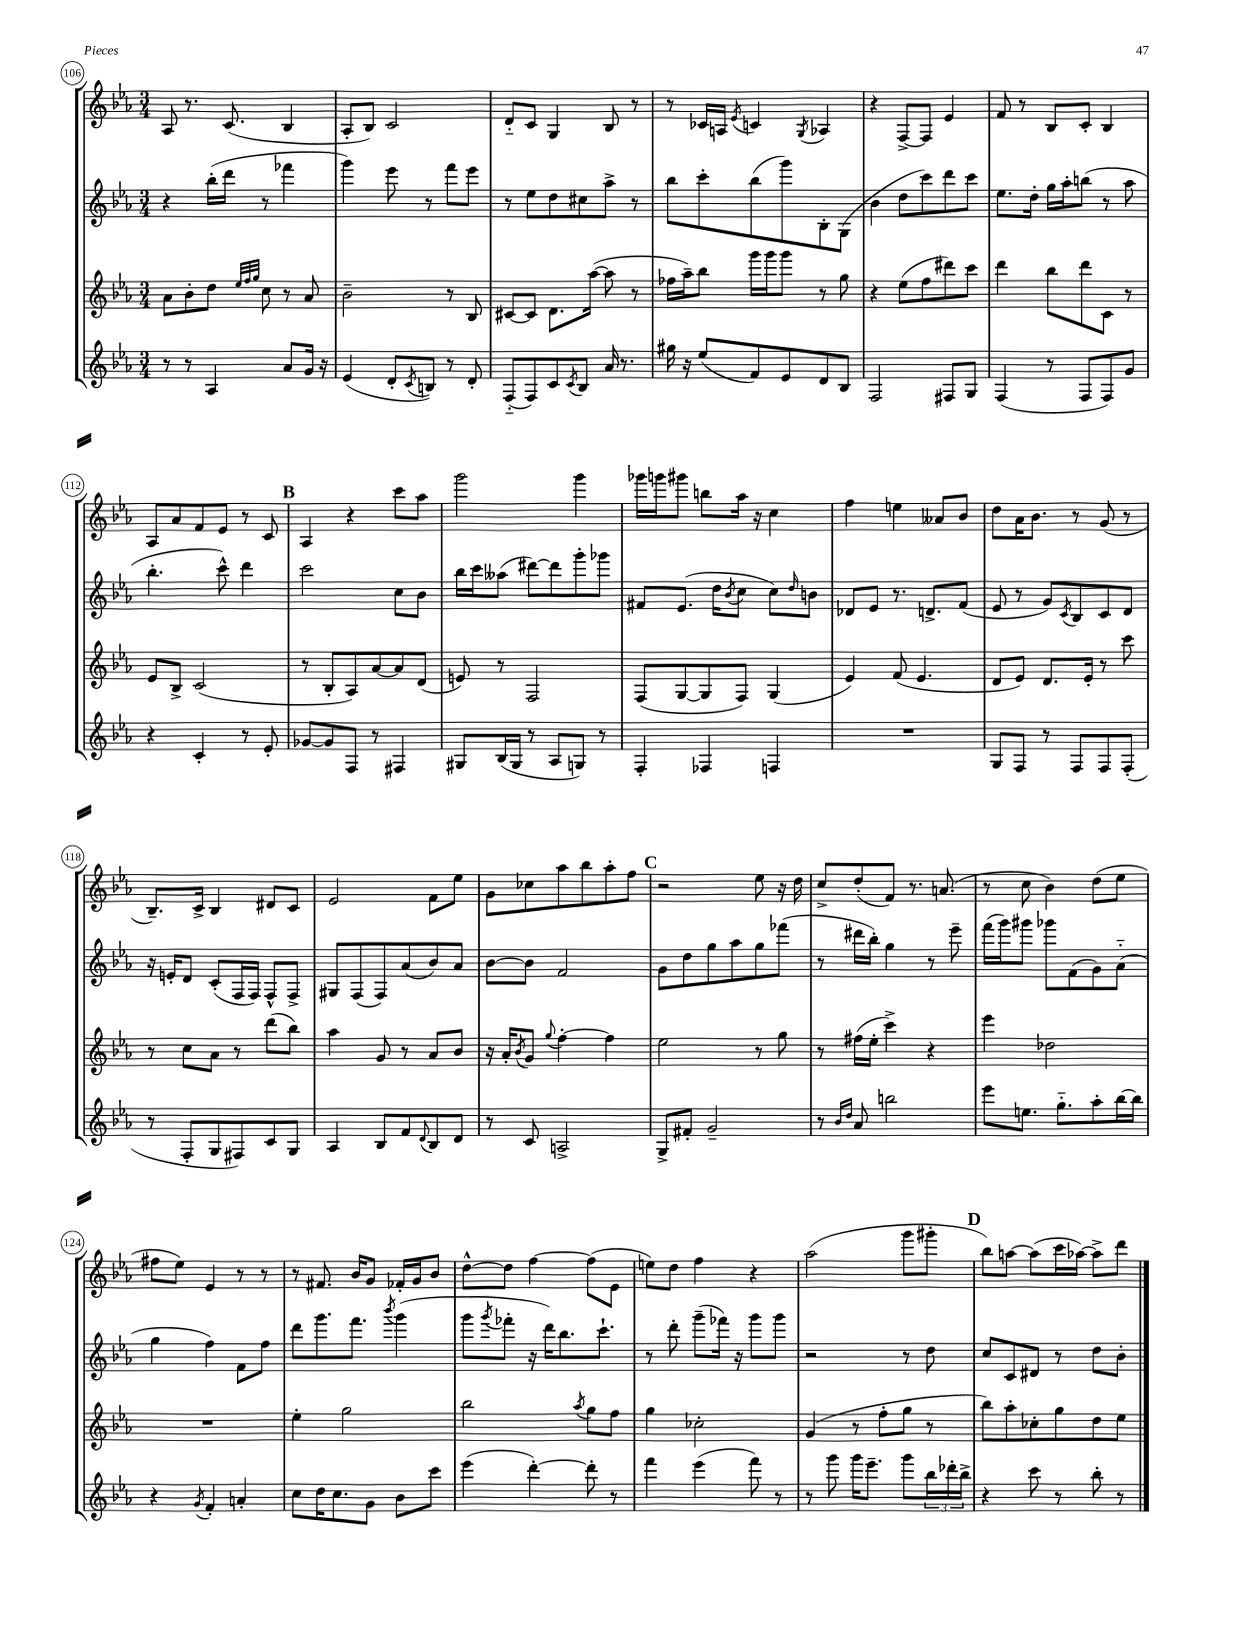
<<
\new StaffGroup <<
\new Staff = "s0" {
    \clef treble \key ees \major \numericTimeSignature \time 3/4
    aes8 r8. c'8.( bes4 |
    aes8-. bes8) c'2 |
    d'8-_ c'8 g4 bes8 r8 |
    r8 ces'16 a16 \acciaccatura { ees'8 } c'4 \acciaccatura { g8 } aes4 |
    r4 f8~-> f8 ees'4 |
    f'8 r8 bes8 c'8-. bes4 |
    aes8 aes'8 f'8 ees'8 r8 c'8 |
    \mark \markup { \bold "B" } aes4 r4 c'''8 aes''8 |
    g'''2 g'''4 |
    ges'''16 g'''16 gis'''8 b''8 aes''16 r16 c''4 |
    f''4 e''4 aeses'8 bes'8 |
    d''8 aes'16 bes'8. r8 g'8( r8 |
    bes8.--) c'16-> bes4 dis'8 c'8 |
    ees'2 f'8 ees''8 |
    g'8 ces''8 aes''8 bes''8 aes''8-. f''8 |
    \mark \markup { \bold "C" } r2 ees''8 r16 d''16 |
    c''8-> d''8-.( f'8) r8. a'8.( |
    r8 c''8 bes'4) d''8( ees''8 |
    fis''8 ees''8) ees'4 r8 r8 |
    r8 fis'8. bes'16 g'8 fes'16-. g'16 bes'8 |
    d''8~-^ d''8 f''4~ f''8( ees'8 |
    e''8) d''8 f''4 r4 |
    aes''2( g'''8 gis'''8-. |
    \mark \markup { \bold "D" } bes''8) a''8~ a''8( c'''16 aes''16~) aes''8-> d'''8 \bar "|." |
}
\new Staff = "s1" {
    \clef treble \key ees \major \numericTimeSignature \time 3/4
    r4 bes''16-.( d'''16 r8 fes'''4 |
    g'''4) ees'''8 r8 f'''8 ees'''8 |
    r8 ees''8 d''8 cis''8 aes''8-> r8 |
    bes''8 c'''8-. bes''8( g'''8) bes8-. g8( |
    bes'4 d''8 c'''8) d'''8 c'''8 |
    ees''8. d''16-. g''16 aes''16-. b''8( r8 aes''8 |
    bes''4.-. c'''8-^) d'''4 |
    \mark \markup { \bold "B" } c'''2 c''8 bes'8 |
    bes''16 c'''16 aeses''8( dis'''8~) dis'''8 g'''8-. ges'''8 |
    fis'8 ees'8.( d''16 \acciaccatura { bes'8 } c''8 c''8) \grace { d''16 } b'8 |
    des'8 ees'8 r8. d'8.-> f'8( |
    ees'8 r8 g'8) \acciaccatura { c'8 } bes8 c'8 d'8 |
    r16 e'16-. d'8 c'8-.( f16 f16) f8-^ f8-> |
    gis8 f8( f8) aes'8( bes'8) aes'8 |
    bes'8~ bes'8 f'2 |
    \mark \markup { \bold "C" } g'8 d''8 g''8 aes''8 g''8 fes'''8( |
    r8 dis'''16 bes''16-.) g''4 r8 ees'''8-- |
    f'''16( g'''16) gis'''8 ges'''8 f'8( g'8) aes'8-_( |
    g''4 f''4) f'8 f''8 |
    d'''8 g'''8. f'''8. \acciaccatura { bes'''8 } g'''4( |
    g'''8 \acciaccatura { g'''8 } fes'''8-. r16 d'''16) bes''8. c'''8.-! |
    r8 d'''8-. g'''8--( fes'''16) r16 g'''8 g'''8 |
    r2 r8 d''8 |
    \mark \markup { \bold "D" } c''8 c'8 dis'8 r8 d''8 bes'8-. \bar "|." |
}
\new Staff = "s2" {
    \clef treble \key ees \major \numericTimeSignature \time 3/4
    aes'8 bes'8-. d''8 \grace { ees''32 f''32 g''32 } c''8 r8 aes'8 |
    bes'2-- r8 bes8 |
    cis'8~ cis'8 d'8. aes''16~( aes''8 r8 |
    fes''16 aes''16--) bes''8 g'''16 g'''16 g'''8 r8 g''8 |
    r4 ees''8( f''8 dis'''8) c'''8 |
    d'''4 bes''8 d'''8 c'8 r8 |
    ees'8 bes8-> c'2( |
    \mark \markup { \bold "B" } r8 bes8-. aes8) aes'8~ aes'8 d'8( |
    e'8) r8 f2 |
    f8( g8~ g8 f8) g4( |
    ees'4) f'8( ees'4. |
    d'8 ees'8) d'8. ees'16-. r8 c'''8 |
    r8 c''8 aes'8 r8 d'''8( bes''8) |
    aes''4 g'8 r8 aes'8 bes'8 |
    r16 aes'16-. \acciaccatura { bes'8 } g'8 \appoggiatura { g''8 } f''4~-. f''4 |
    \mark \markup { \bold "C" } ees''2 r8 g''8 |
    r8 fis''16( ees''16-. c'''4->) r4 |
    ees'''4 des''2 |
    R2. |
    ees''4-. g''2 |
    bes''2 \acciaccatura { aes''8 } g''8 f''8 |
    g''4 ces''2-. |
    g'4( r8 f''8-. g''8 r8 |
    \mark \markup { \bold "D" } bes''8) aes''8-. ces''8-. g''8 d''8 ees''8 \bar "|." |
}
\new Staff = "s3" {
    \clef treble \key ees \major \numericTimeSignature \time 3/4
    r8 r8 aes4 aes'8 g'16 r16 |
    ees'4( d'8-. \acciaccatura { c'8 } b8) r8 d'8-. |
    f8-_( f8) c'8 \acciaccatura { c'8 } bes8 aes'16 r8. |
    gis''16 r16 ees''8( f'8) ees'8 d'8 bes8 |
    f2 fis8 g8 |
    f4( r8 f8 f8) g'8 |
    r4 c'4-. r8 ees'8-. |
    \mark \markup { \bold "B" } ges'8~ ges'8 f8 r8 fis4 |
    gis8 bes16( gis16 r8 aes8 g8) r8 |
    f4-. fes4 f4 |
    R2. |
    g8 f8 r8 f8 f8 f8-.( |
    r8 f8-. g8 fis8) c'8 g8 |
    aes4 bes8 f'8 \appoggiatura { d'8 } bes8 d'8 |
    r8 c'8 a2-> |
    \mark \markup { \bold "C" } g8-> fis'8-. g'2-- |
    r8 \grace { bes'16 d''16 } aes'8 b''2 |
    ees'''8 e''8. g''8.-_ aes''8-. bes''16~ bes''16 |
    r4 \acciaccatura { g'8 } f'4-. a'4-. |
    c''8 d''16 c''8. g'8 bes'8 c'''8 |
    ees'''4( d'''4~-.) d'''8-. r8 |
    f'''4 ees'''4( f'''8) r8 |
    r8 g'''8 g'''16 ees'''8.-- g'''8 \tuplet 3/2 { bes''16 des'''16-. bes''16-> } |
    \mark \markup { \bold "D" } r4 c'''8 r8 bes''8-. r8 \bar "|." |
}
>>
>>
\layout { \context { \Score currentBarNumber = #106 \override BarNumber.stencil = #(make-stencil-circler 0.1 0.3 ly:text-interface::print) } }
